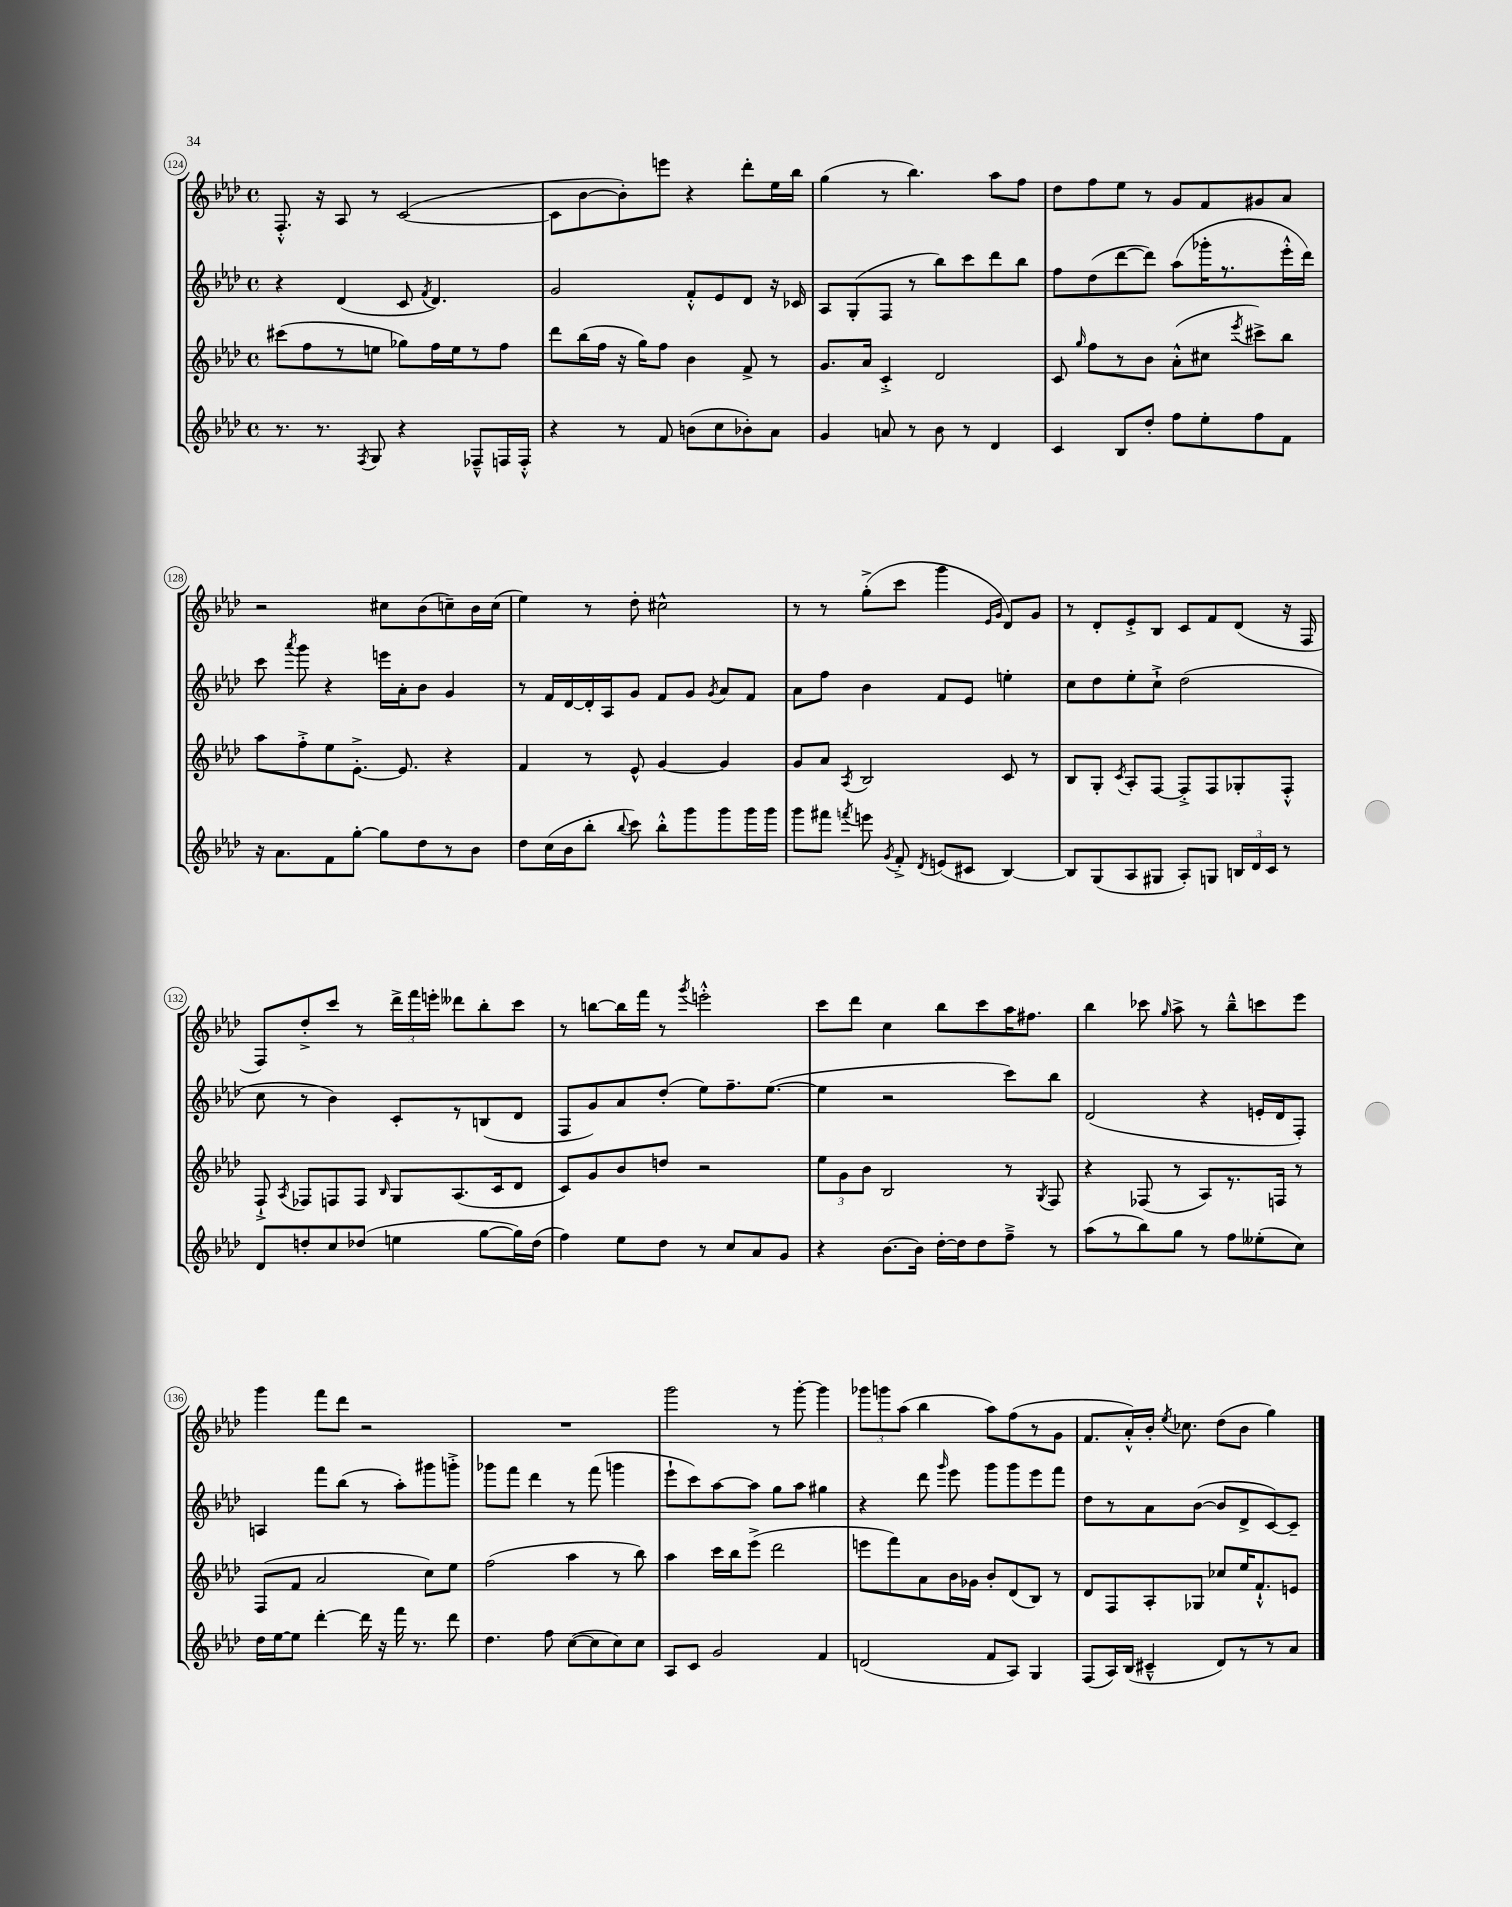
<<
\new StaffGroup <<
\new Staff = "s0" {
    \clef treble \key aes \major \defaultTimeSignature \time 4/4
    \autoBeamOff f8.-.-^ r16 aes8 r8 c'2~( |
    c'8[ bes'8~ bes'8-.) e'''8] r4 des'''8[-. ees''16 bes''16] |
    g''4( r8 bes''4.) aes''8[ f''8] |
    des''8[ f''8 ees''8] r8 g'8[ f'8 gis'8 aes'8] |
    r2 cis''8[ bes'8( c''8--) bes'16 c''16]( |
    ees''4) r8 des''8-. cis''2-^ |
    r8 r8 g''8[-.->( c'''8] g'''4 \grace { ees'16[ g'16] } des'8[) g'8] |
    r8 des'8[-. ees'8-.-> bes8] c'8[ f'8 des'8]( r16 f16 |
    f8[) des''8-.-> c'''8] r8 \tuplet 3/2 { des'''16[-> f'''16 e'''16]-. } deses'''8[ bes''8-. c'''8] |
    r8 b''8[~ b''16 f'''16] r8 \acciaccatura { g'''8 } e'''2-.-^ |
    c'''8[ des'''8] c''4 bes''8[ c'''8 aes''16 fis''8.] |
    bes''4 ces'''8 \grace { g''16 } aes''8-> r8 bes''8[---^ c'''8 ees'''8] |
    g'''4 f'''8[ des'''8] r2 |
    R1 |
    g'''2 r8 g'''8~-. g'''4 |
    \tuplet 3/2 { ges'''8[ g'''8 aes''8]( } bes''4 aes''8[) f''8( r8 g'8] |
    f'8.[ aes'16-.-^) bes'16]-. \acciaccatura { ees''8 } ces''8. des''8[( bes'8] g''4) \bar "|." |
}
\new Staff = "s1" {
    \clef treble \key aes \major \defaultTimeSignature \time 4/4
    \autoBeamOff r4 des'4( c'8 \acciaccatura { f'8 } des'4.) |
    g'2 f'8[-.-^ ees'8 des'8] r16 ces'16 |
    aes8[ g8-.( f8] r8 bes''8[) c'''8 des'''8 bes''8] |
    f''8[ des''8( des'''8~ des'''8]) aes''8[( ges'''16-. r8. ees'''16-.-^ des'''16]) |
    c'''8 \acciaccatura { aes'''8 } g'''8 r4 e'''16[ aes'16-. bes'8] g'4 |
    r8 f'16[ des'16~ des'16-. aes16 g'8] f'8[ g'8] \acciaccatura { g'8 } aes'8[ f'8] |
    aes'8[ f''8] bes'4 f'8[ ees'8] e''4-. |
    c''8[ des''8 ees''8-. c''8]-!-> des''2( |
    c''8 r8 bes'4) c'8[-. r8 b8( des'8] |
    f8[ g'8) aes'8 des''8]-.( ees''8[) f''8.-- ees''8.]~( |
    ees''4 r2 c'''8[) bes''8] |
    des'2( r4 e'16[-. des'16 f8]-.) |
    a4 f'''8[ bes''8]( r8 aes''8[-.) gis'''8 g'''8]-.-> |
    ges'''8[ f'''8] des'''4 r8 f'''8( g'''4 |
    ees'''8[-! c'''8) aes''8~ aes''8] g''8[ aes''8] gis''4 |
    r4 des'''8 \grace { g'''16 } ees'''8 g'''8[ g'''8 ees'''8 f'''8] |
    des''8[ r8 aes'8 bes'8]~( bes'8[ des'8-> c'8~) c'8]-- \bar "|." |
}
\new Staff = "s2" {
    \clef treble \key aes \major \defaultTimeSignature \time 4/4
    \autoBeamOff cis'''8[( f''8 r8 e''8] ges''8[) f''16 e''16 r8 f''8] |
    des'''8[ bes''16( f''16] r16 g''16[) f''8] bes'4 f'8-> r8 |
    g'8.[ aes'16] c'4-.-> des'2 |
    c'8 \grace { g''16 } f''8[ r8 bes'8] aes'8[-.-^( cis''8] \acciaccatura { ees'''8 } cis'''8[->) bes''8] |
    aes''8[ f''8-.-> ees''8 ees'8.]~-.-> ees'8. r4 |
    f'4 r8 ees'8-^ g'4~ g'4 |
    g'8[ aes'8] \acciaccatura { aes8 } bes2 c'8 r8 |
    bes8[ g8]-. \acciaccatura { c'8 } aes8[-. f8]~ f8[-.-> f8 ges8-. f8]-.-^ |
    f8-!-> \acciaccatura { aes8 } fes8[ f8 f8] \grace { bes16 } g8[ aes8.( c'16 des'8] |
    c'8[) g'8 bes'8 d''8] r2 |
    \tuplet 3/2 { ees''8[ g'8 bes'8] } bes2 r8 \acciaccatura { g8 } f8 |
    r4 fes8( r8 aes8[) r8. f16] r8 |
    f8[( f'8] aes'2 c''8[) ees''8] |
    f''2( aes''4 r8 bes''8) |
    aes''4 c'''16[ bes''16 ees'''8]->( des'''2 |
    e'''8[ f'''8) aes'8 bes'16 ges'16] bes'8[-. des'8( bes8]) r8 |
    des'8[ f8 aes8-. ges8] ces''8[ ees''16 f'8.-!-^ e'8] \bar "|." |
}
\new Staff = "s3" {
    \clef treble \key aes \major \defaultTimeSignature \time 4/4
    \autoBeamOff r8. r8. \acciaccatura { f8 } g8 r4 fes8[---^ f16 f16]-.-^ |
    r4 r8 f'8 b'8[( c''8 bes'8-.) aes'8] |
    g'4 a'8 r8 bes'8 r8 des'4 |
    c'4 bes8[ des''8]-. f''8[ ees''8-. f''8 f'8] |
    r16 aes'8.[ f'8 g''8]~-. g''8[ des''8 r8 bes'8] |
    des''8[ c''16( bes'16 bes''8]-. \appoggiatura { bes''8 } c'''8) bes''8[-.-^ g'''8 g'''8 g'''16 g'''16] |
    g'''8[ fis'''8] \acciaccatura { f'''8 } e'''8 \acciaccatura { g'8 } f'8-.-> \acciaccatura { des'8 } e'8[( cis'8] bes4~) |
    bes8[ g8( aes8 gis8] aes8[-.) g8] \tuplet 3/2 { b16[ des'16 c'16] } r8 |
    des'8[ d''8-. c''8 des''8]( e''4 g''8[~ g''16) des''16]( |
    f''4) ees''8[ des''8] r8 c''8[ aes'8 g'8] |
    r4 bes'8.[~ bes'16] des''16[~-. des''16 des''8 f''8]---> r8 |
    aes''8[( r8 bes''8) g''8] r8 f''8[ eeses''8-.( c''8]) |
    des''16[ ees''16~ ees''8] des'''4~-. des'''16 r16 f'''16 r8. des'''8 |
    des''4. f''8 c''8[~( c''8 c''8) c''8] |
    aes8[ c'8] g'2 f'4 |
    d'2( f'8[ aes8]) g4 |
    f8[( aes16) bes16]( cis'4---^ des'8[) r8 r8 aes'8] \bar "|." |
}
>>
>>
\layout { \context { \Score currentBarNumber = #124 \override BarNumber.stencil = #(make-stencil-circler 0.1 0.3 ly:text-interface::print) } }
